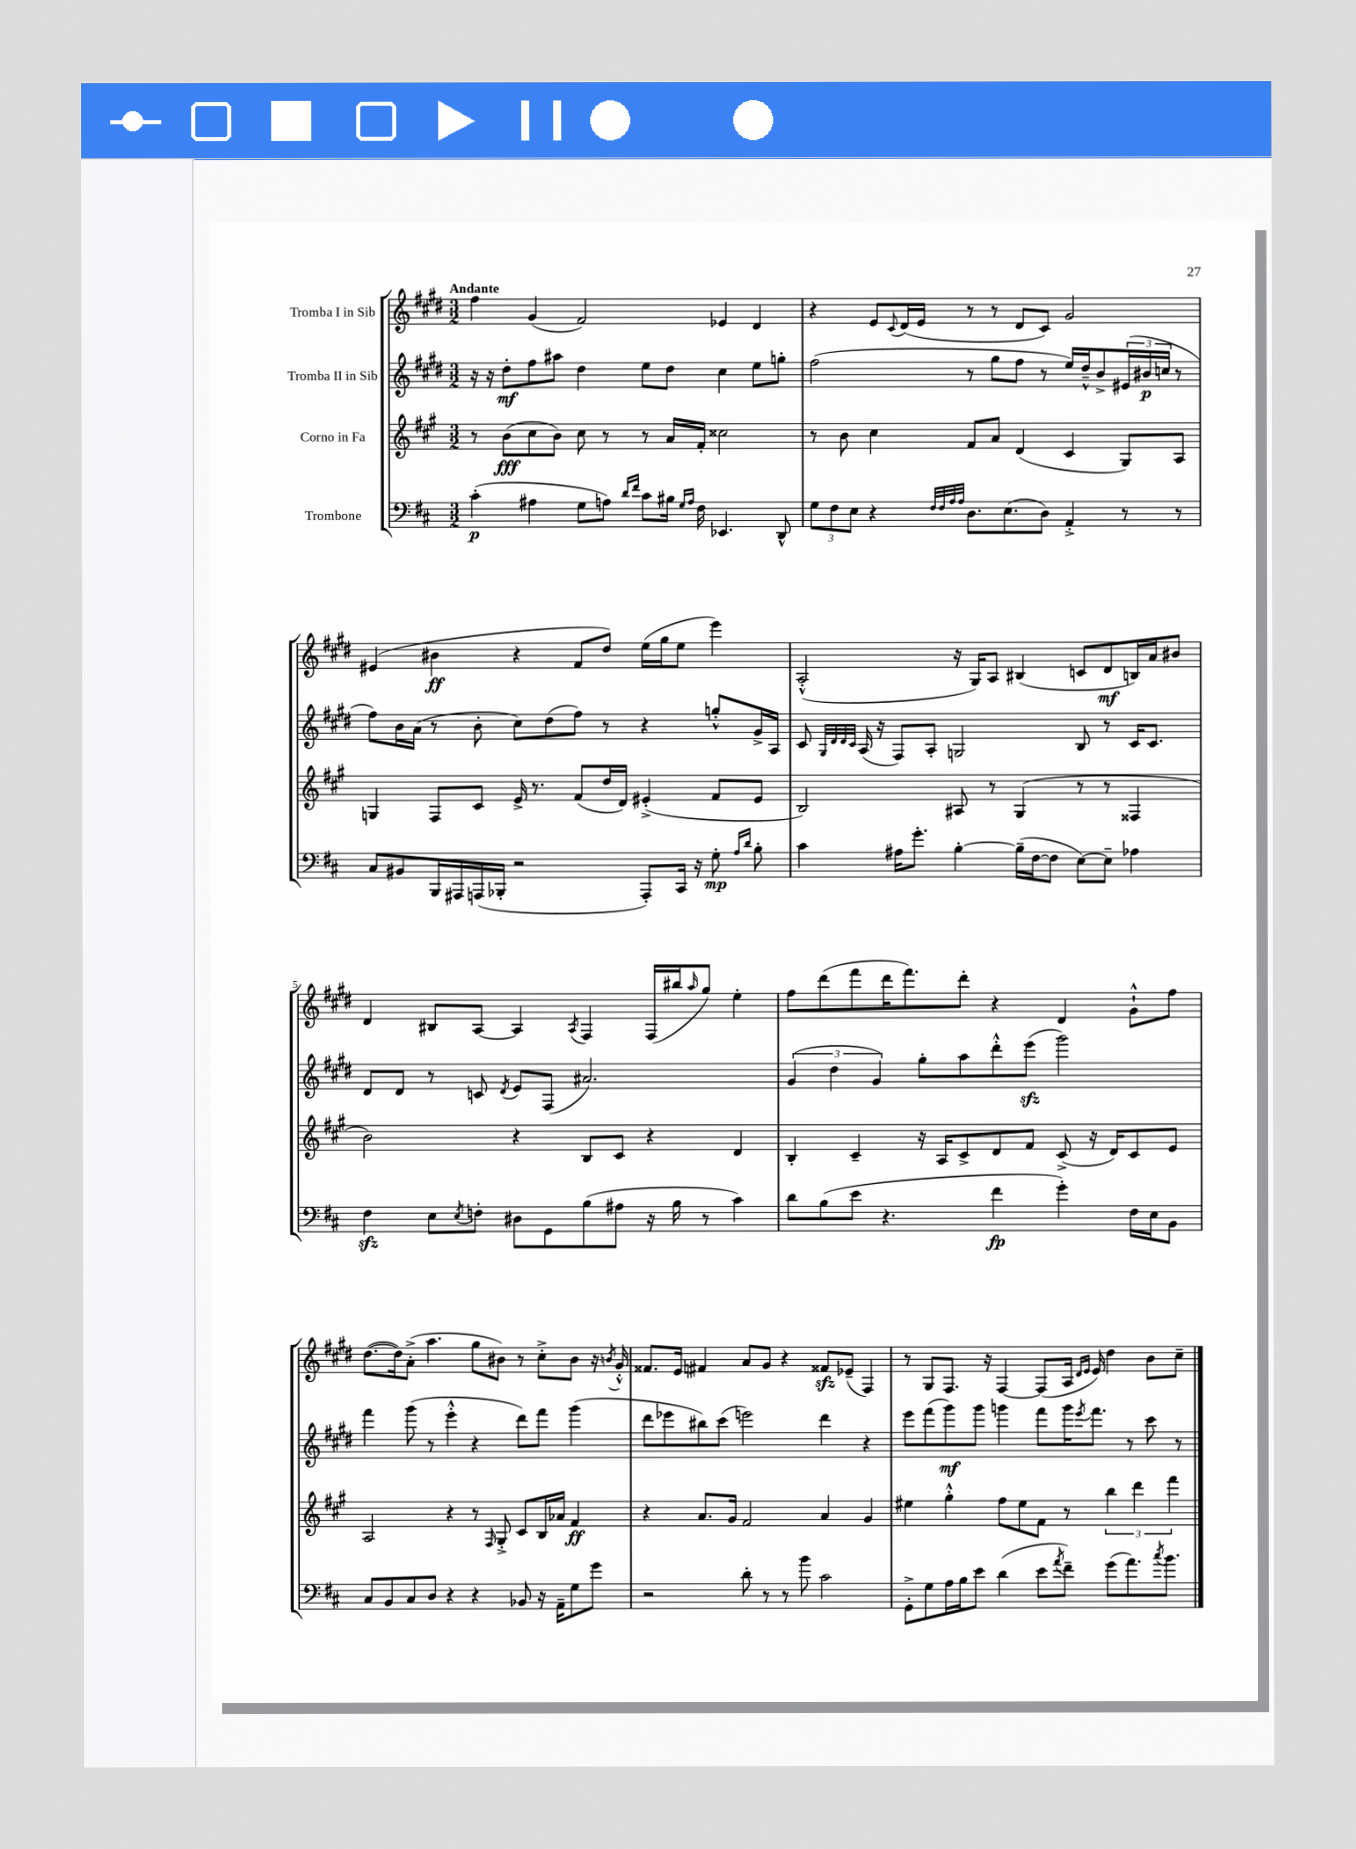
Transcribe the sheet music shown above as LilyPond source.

<<
\new StaffGroup <<
\new Staff = "s0" \with { instrumentName = "Tromba I in Sib" } {
    \clef treble \key e \major \numericTimeSignature \time 3/2 \tempo "Andante"
    fis''4 gis'4( fis'2) ees'4 dis'4 |
    r4 e'8 \appoggiatura { cis'8 } dis'16( e'16 r8 r8 dis'8 cis'8) gis'2 |
    eis'4( bis'4\ff r4 fis'8 dis''8) e''16( gis''16 e''8 e'''4) |
    a2-.-^( r16 gis16) a8 bis4( c'8 dis'8\mf b16) a'16 bis'8 |
    dis'4 bis8 a8~ a4 \acciaccatura { a8 } fis4 fis16( bis''16 \grace { a''16 } gis''8) e''4-. |
    fis''8 dis'''8( fis'''8 dis'''16 fis'''8.) dis'''8-. r4 dis'4 gis'8-!-^ fis''8 |
    dis''8.~( dis''16) a'8-.->( a''4. gis''8 bis'8) r8 cis''8-.-> bis'8 r16 \acciaccatura { b'8 } gis'16-.-^ |
    fisis'8. e'16 fis'4 a'8 gis'8 r4 fisis'8\sfz ees'8--( fis4) |
    r8 gis8 fis8. r16 fis4~ fis8( a16 \grace { dis'16 e'16 } e'16) dis''4 b'8 cis''8-- \bar "|." |
}
\new Staff = "s1" \with { instrumentName = "Tromba II in Sib" } {
    \clef treble \key e \major \numericTimeSignature \time 3/2
    r16 r16 dis''8-.\mf fis''8 ais''8 dis''4 e''8 dis''8 cis''4 e''8 g''8-. |
    fis''2( r8 gis''8 fis''8 r8 e''16) dis''16---^ b'8-> \tuplet 3/2 { eis'16( bis'16\p c''16 } r8 |
    fis''8) b'16 a'16( r8 b'8-. cis''8) dis''8( fis''8) r8 r4 g''8-.-^ gis'16-> a16 |
    cis'8 \grace { gis32 dis'32 dis'32 cis'32 } a16( r16 fis8) a8-. g2 b8 r8 cis'16 cis'8. |
    dis'8 dis'8 r8 c'8 \acciaccatura { dis'8 } e'8 fis8( ais'2.) |
    \tuplet 3/2 { gis'4( dis''4 gis'4) } gis''8-. a''8 dis'''8-.-^ e'''8\sfz( gis'''2) |
    fis'''4 gis'''8( r8 e'''4-.-^ r4 dis'''8) fis'''8 gis'''4( |
    dis'''8 ees'''8 bis''8) cis'''8( e'''2) dis'''4 r4 |
    e'''8 fis'''8( gis'''8\mf) gis'''8 g'''4 fis'''8 g'''16 \acciaccatura { e'''8 } fis'''8. r8 cis'''8 r8 \bar "|." |
}
\new Staff = "s2" \with { instrumentName = "Corno in Fa" } {
    \clef treble \key a \major \numericTimeSignature \time 3/2
    r8 b'8\fff( cis''8 b'8) cis''8 r8 r8 a'16 fis'16-. cisis''2 |
    r8 b'8 cis''4 fis'8 a'8 d'4( cis'4 gis8) a8 |
    g4 fis8 cis'8 e'16-> r8. fis'8( d''16 d'16) eis'4-.->( fis'8 eis'8 |
    b2) ais8 r8 gis4( r8 r8 fisis4 |
    b'2) r4 b8 cis'8 r4 d'4 |
    b4-. cis'4-- r16 a16 cis'8-> d'8 fis'8 cis'8->( r16 d'16) cis'8 e'8 |
    a2 r4 r8 \grace { fis16 } gis8-.-> cis'8 b16 aes'16 fis'4\ff |
    r4 a'8. gis'16 fis'2 a'4 gis'4 |
    eis''4 gis''4-.-^ fis''8 eis''8 fis'8 r8 \tuplet 3/2 { b''4 d'''4 fis'''4 } \bar "|." |
}
\new Staff = "s3" \with { instrumentName = "Trombone" } {
    \clef bass \key d \major \numericTimeSignature \time 3/2
    cis'4-.\p( ais4 g8 a8) \grace { d'16 fis'16 } cis'8 bis16 \grace { g16 a16 } fis16 ees,4. d,8-^ |
    \tuplet 3/2 { g8 fis8 e8 } r4 \grace { fis32 fis32 a32 a32 } d8. e8.( d8) a,4-.-> r8 r8 |
    cis8 bis,8 b,,16 ais,,16 a,,16( bes,,16-. r2 a,,8-.) cis,16 r16 g8-.\mp \grace { a16 d'16 } b8-. |
    cis'4 ais16 g'8.-. b4~-. b16--( fis16~ fis8 e8~) e8-- aes4 |
    fis4\sfz e8 \acciaccatura { e8 } f8-. dis8 g,8 b8( ais8 r16 b16 r8 cis'4) |
    d'8 b8( e'8 r4. fis'4\fp g'4-.) fis16 e16 b,8 |
    cis8 b,8 cis8 d8 r4 r4 bes,8 r16 a,16-- g8 g'8 |
    r2 d'8-. r8 r8 b'8 cis'2 |
    g,8-.-> g8 a16 b16 e'8 d'4( e'8 \acciaccatura { a'8 } fis'8--) g'8( a'8.) \acciaccatura { cis''8 } b'8. \bar "|." |
}
>>
>>
\layout { \context { \Score \override BarNumber.break-visibility = ##(#f #t #t) barNumberVisibility = #(every-nth-bar-number-visible 5) } }
